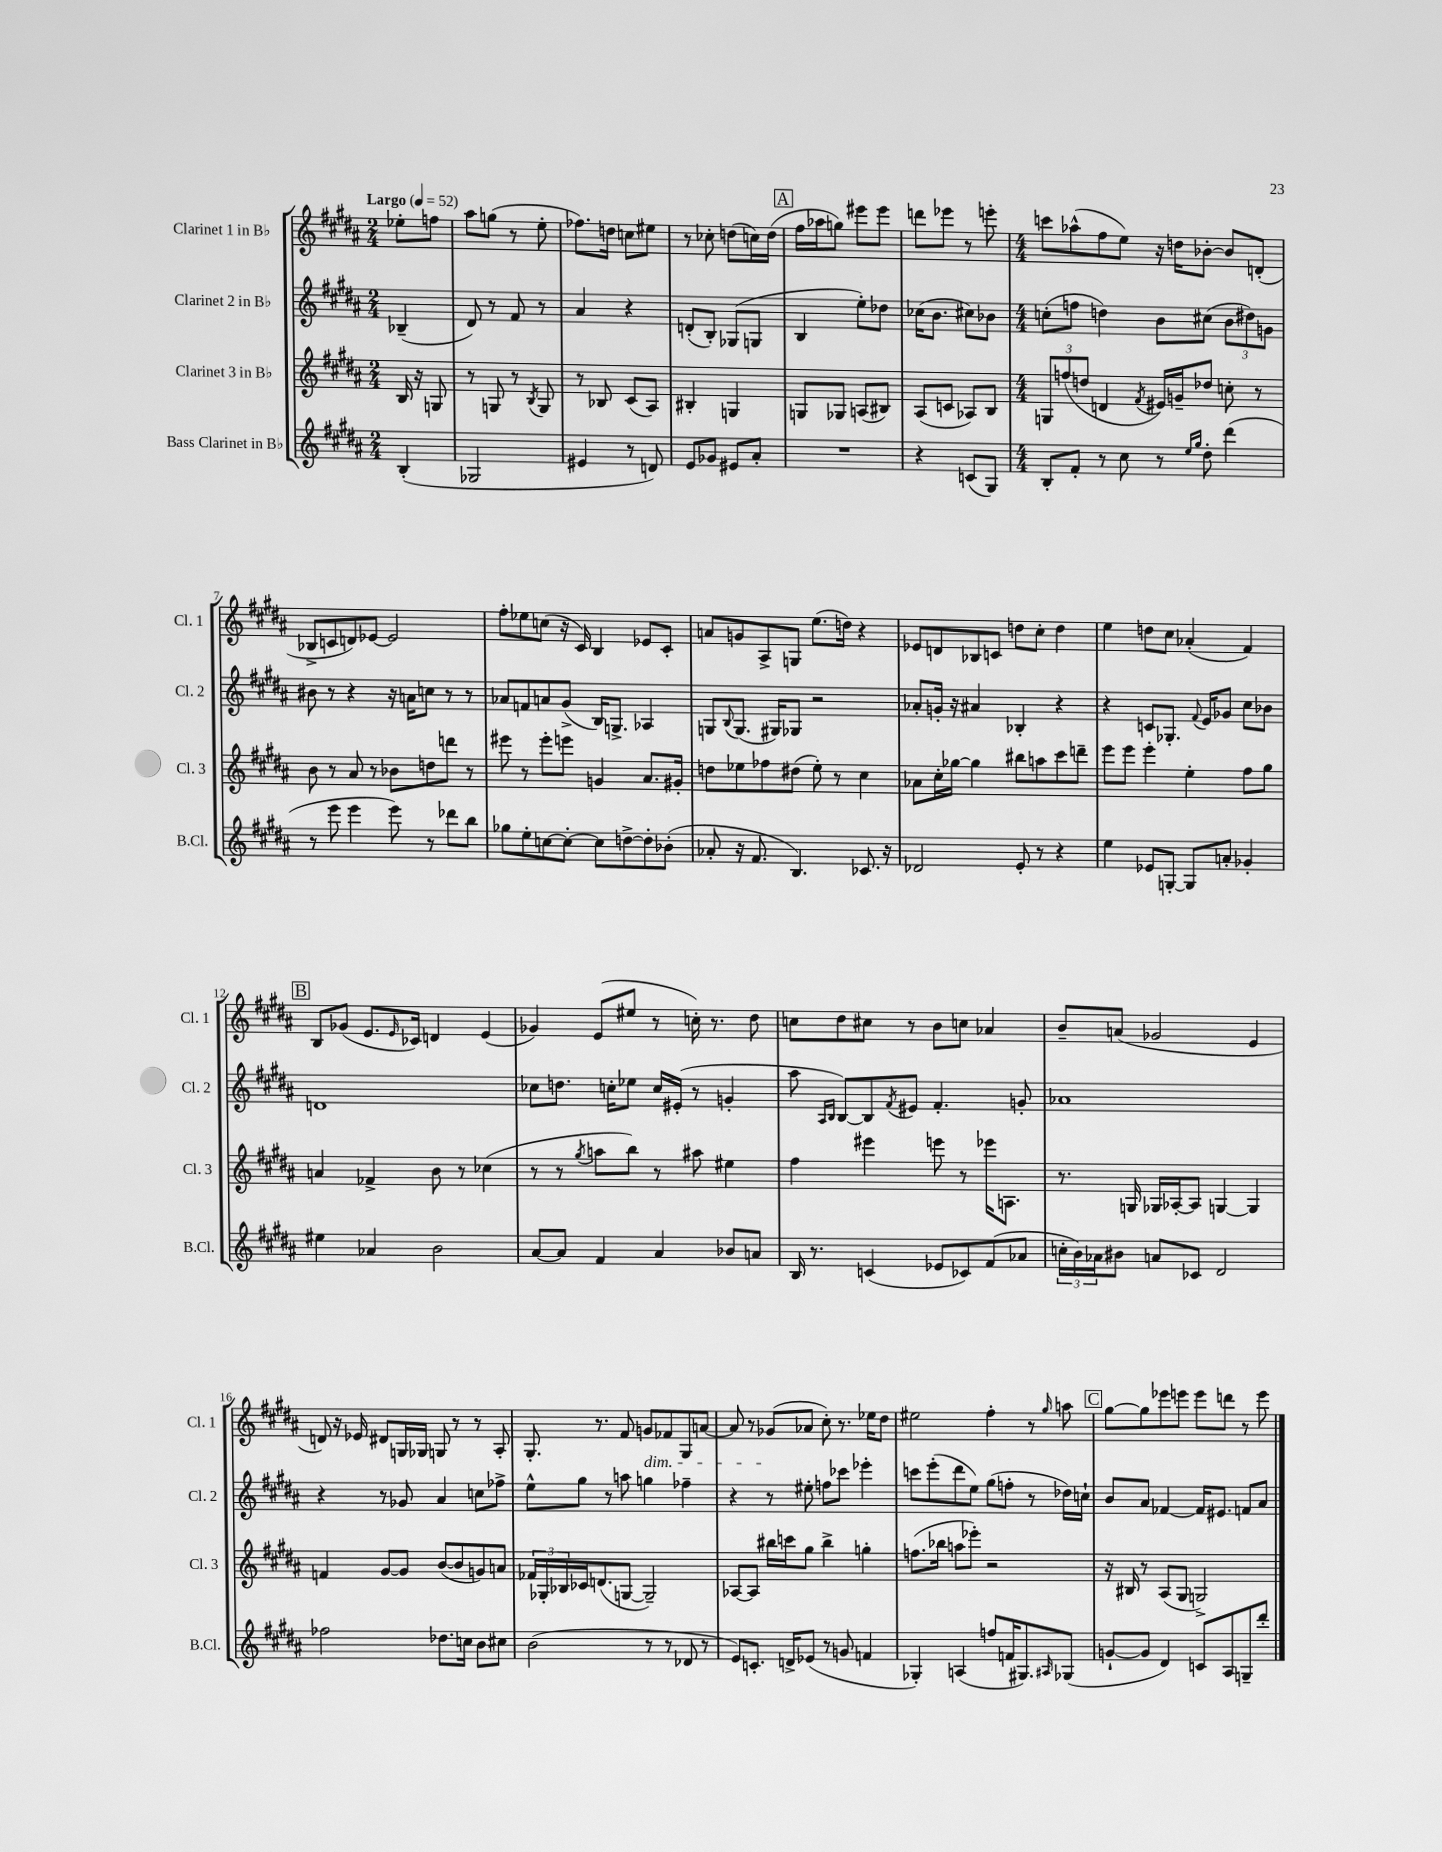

**kern	**kern	**kern	**kern
*staff4	*staff3	*staff2	*staff1
*clefG2	*clefG2	*clefG2	*clefG2
*k[f#c#g#d#a#]	*k[f#c#g#d#a#]	*k[f#c#g#d#a#]	*k[f#c#g#d#a#]
*M2/4	*M2/4	*M2/4	*M2/4
*MM52	*MM52	*MM52	*MM52
(4B'	16B	(4B-~	8ee-'
.	16r	.	.
.	8G	.	8ff
=	=	=	=
2G-	8r	8d#)	8aa#
.	8G	8r	(8gg
.	8r	8f#	8r
.	8qB	.	.
.	8G	8r	8ee'
=	=	=	=
4e#	8r	4a#	8.ff-)
.	8B-	.	.
.	.	.	16dd
8r	(8c#	4r	8cc
8d)	8A#)	.	8ee#
=	=	=	=
8e	4B#'	(8d'	8r
8g-	.	8B')	8cc-'
8e#	4G	(8G-	(8dd
8a#'	.	8G	16cc)
.	.	.	(16dd
=	=	=	=
2r	8G	4B	16ff#
.	.	.	16aa-
.	8G-	.	8gg)
.	(8A	8ee')	8eee#
.	8B#)	8dd-	8eee#
=	=	=	=
4r	(8A#	(16cc-	8ddd
.	.	8.b	.
.	8c	.	8eee-
(8c	8A-)	8cc#)	8r
8G#)	8B	8b-	8eee'
=	=	=	=
*M4/4	*M4/4	*M4/4	*M4/4
8B'	12G	(8cc'	8ccc
.	(12ff	.	.
8f#'	.	8ff	(8aa-^^
.	12dd	.	.
8r	4d	4dd)	8ff#
8cc#	.	.	8ee)
.	8qf#	.	.
8r	16e#)	8b	16r
.	16g~	.	16dd
16qqee	.	.	.
16qqgg#	.	.	.
8dd#'	8dd-	(8cc#	[8b-'
(4ddd#	8cc'	12b	8b-]
.	.	12dd#)	.
.	8r	.	(8d'
.	.	12g	.
=	=	=	=
8r	8b	8b#	8B-^
8eee	8r	8r	8c
4eee	8a#	4r	8d)
.	8r	.	[8e-
8eee)	8b-	16r	2e-]
.	.	16a	.
8r	8dd	8cc	.
8ddd-	8ddd	8r	.
8bb	8r	8r	.
=	=	=	=
8gg-	8eee#	8a-	8ff#'
8ee'	8r	8f	8ee-
[8cc	8eee#'	8a	(8cc
8cc'_	8eee	(8g#^	16r
.	.	.	16c#)
8cc]	4g	16B)	4B
.	.	8.G^	.
[8dd^	.	.	.
8dd']	8.a#	4A-	8e-
(8b-'	.	.	8c#'
.	16g#'	.	.
=	=	=	=
8a-'	8dd	8G	8a
.	.	8qqB	.
16r	8ee-	(8.G	8g
8.f#	.	.	.
.	8ff-	.	8A#^
.	.	16G#)	.
4.B)	(8dd#	8G-	8G
.	8ee-')	2r	(8.ee
.	8r	.	.
.	.	.	16dd)
8.c-	4cc#	.	4r
16r	.	.	.
=	=	=	=
2d-	8a-	8a-'	8e-
.	16cc#'	16g'	8d
.	[16gg-	16r	.
.	4gg-]	4a#	8B-
.	.	.	8c
8e'	8bb#	4B-'	8dd
8r	8aa	.	8cc#'
4r	8ccc#	4r	4dd
.	8ddd~	.	.
=	=	=	=
4ee	8eee	4r	4ee
.	8eee	.	.
8e-	4eee'	8c	8dd
[8G'	.	8.G-'	8cc#
8G]	4ee'	.	(4a-'
.	.	8qqf#	.
.	.	16e	.
8a'	.	8g-	.
4g-'	8ff#	8cc#	4f#)
.	8gg#	8b-	.
=	=	=	=
4ee#	4a	1d	8B
.	.	.	(8g-
4a-	4f-^	.	8.e
.	.	.	16qqe
.	.	.	16c-)
2b	8b	.	4d
.	8r	.	.
.	(4cc-	.	(4e
=	=	=	=
[8a#	8r	8cc-	4g-)
8a#]	8r	8.dd	.
.	8qgg#	.	.
4f#	8aa	.	(8e
.	.	16cc'	.
.	8bb)	8ee-	8ee#
4a#	8r	16cc	8r
.	.	(16e#'	.
.	8aa#	8r	16cc')
.	.	.	8.r
8b-	4ee#	4g'	.
8a	.	.	8dd#
=	=	=	=
16B	4ff#	8aa#	8cc
8.r	.	.	.
.	.	16qqA#	.
.	.	16qqB	.
.	.	[8B)	8dd#
(4c	4eee#	8B]	8cc#
.	.	8qf#	.
.	.	8e#	8r
8e-	8eee	4.f#'	8b
8c-)	8r	.	8cc
(8f#	16eee-	.	4a-
.	8.A	.	.
8a-	.	8g'	.
=	=	=	=
24cc'	8.r	1a-	8b~
24b)	.	.	.
24a-	.	.	.
8b#	.	.	(8a
.	16G	.	.
8a	16G-	.	2g-
.	[16A-'	.	.
8c-	8A-]	.	.
2d#	[4G	.	.
.	4G]	.	4e
=	=	=	=
2ff-	4f	4r	8d)
.	.	.	16r
.	.	.	16e-
.	[8g#	8r	8d#
.	8g#]	8g-	16G
.	.	.	16G-
8.dd-	([8b	4a#	8G
.	8b]	.	8r
16cc	.	.	.
8b	8g)	8cc	8r
8cc#	8a	8ff-^	8A#'
=	=	=	=
(2b	24f-	8ee^^	8.G#'
.	24G-'	.	.
.	24B-	.	.
.	16c-	8gg#	.
.	(8.d	.	8.r
.	.	8r	.
.	[8G	8aa	8f#
8r	2G~])	4gg	8g
8r	.	.	8f-
8d-	.	4ff-~	8G#
8r	.	.	[8a
=	=	=	=
8e)	[8A-	4r	8a]
8.c'	8A-]	.	8r
.	16bb#	8r	(8g-
16d^	16ccc	.	.
(8e-	8gg#	8ee#'	8a-
8r	4bb#^	8ff	8cc#')
8g	.	8ccc-	8.r
4f	4gg'	4eee-'	.
.	.	.	16ee-
.	.	.	8dd#
=	=	=	=
4G-')	(8.ff	8ccc	2ee#
.	.	(8eee'	.
.	16bb-	.	.
(4A	8aa	8ddd#	.
.	8eee-')	8ee)	.
8ff	2r	(8gg#	4ff#'
16f	.	8ff'	.
8.G#)	.	.	.
.	.	8r	8r
16qqA#	.	.	16qqgg#
(8G-	.	16dd-)	8aa
.	.	16cc`	.
=	=	=	=
[8g`	16r	8b	[8gg#
.	16B#	.	.
8g]	8r	8a#	8gg#]
4d#)	(8A#	[4f-	8eee-
.	8G#	.	8eee
8c	2G^)	16f-]	8eee
.	.	8.e#	.
8A#	.	.	8ddd
8G~	.	8f	8r
8ddd#'	.	8a#	8eee
==	==	==	==
*-	*-	*-	*-
